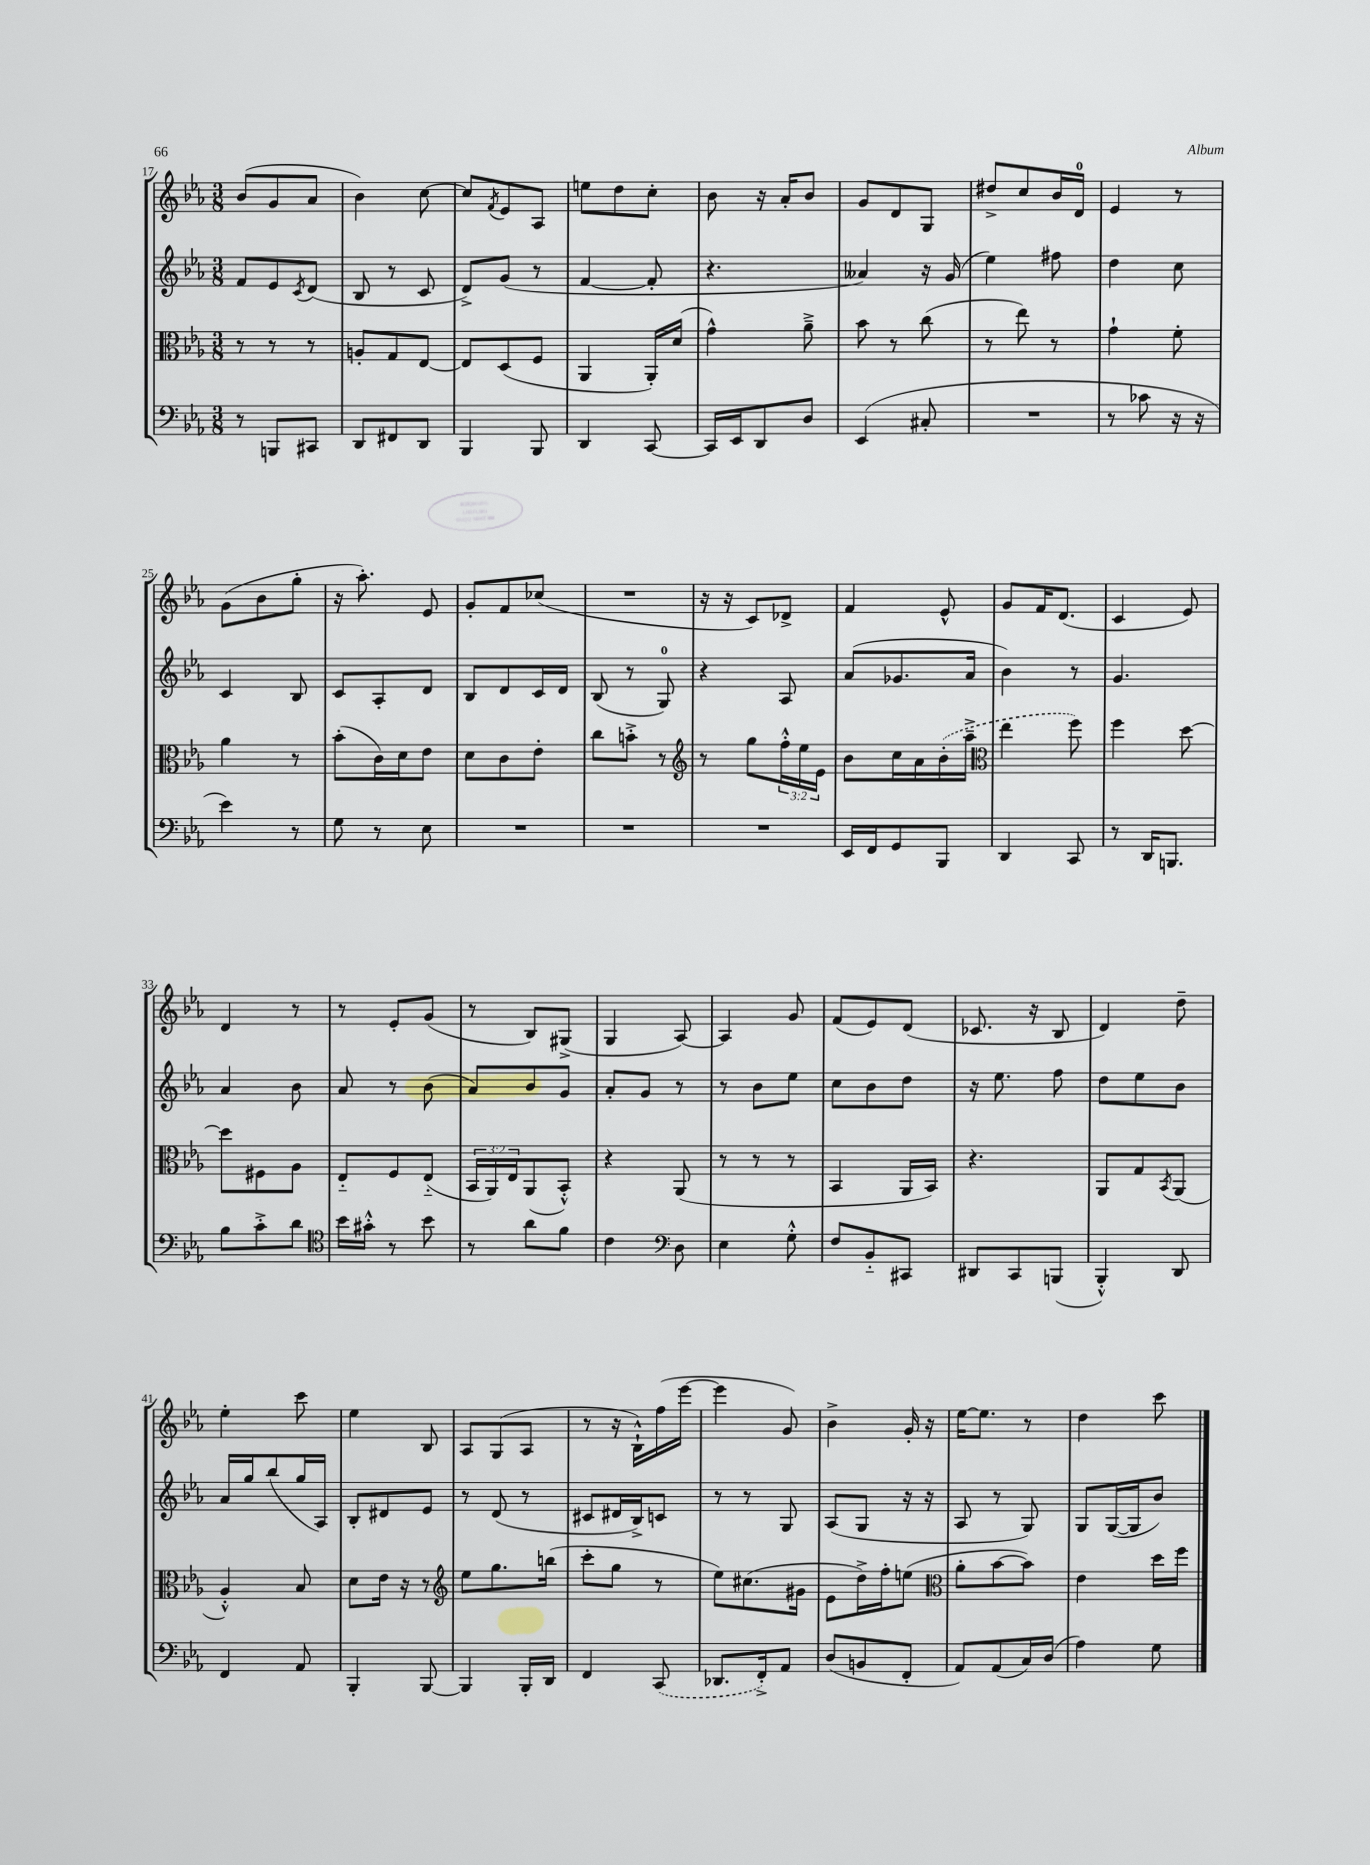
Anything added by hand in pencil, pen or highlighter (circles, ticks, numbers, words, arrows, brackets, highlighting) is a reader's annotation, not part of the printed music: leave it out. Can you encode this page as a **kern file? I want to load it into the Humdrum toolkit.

**kern	**kern	**kern	**kern
*staff4	*staff3	*staff2	*staff1
*clefF4	*clefC3	*clefG2	*clefG2
*k[b-e-a-]	*k[b-e-a-]	*k[b-e-a-]	*k[b-e-a-]
*M3/8	*M3/8	*M3/8	*M3/8
8r	8r	8f/L	(8b-/L
8BBB/L	8r	8e-/	8g/
.	.	8qc/	.
8CC#/J	8r	(8d/J	8a-/J
=	=	=	=
8DD/L	8A'/L	8B-/	4b-\)
8FF#/	8G/	8r	.
8DD/J	[8E-/J	8c/	[8cc\
=	=	=	=
4BBB-/	8E-/]L	8d^/L)	8cc/]L
.	.	.	8qf/
.	(8D/	(8g/J	8e-/
8BBB-/	8F/J	8r	8A-/J
=	=	=	=
4DD/	4AA-/	[4f/	8ee\L
.	.	.	8dd\
[8CC/	16AA-'/LL)	8f'/]	8cc'\J
.	(16d/JJ	.	.
=	=	=	=
16CC/]LL	4g^^\)	4.r	8b-\
16EE-/J	.	.	.
8DD/	.	.	16r
.	.	.	16a-'/LK
8D/J	8a-~^\	.	8b-/J
=	=	=	=
(4EE-/	8b-\	4a--/)	8g/L
.	8r	.	8d/
8C#'/	(8cc\	16r	8G/J
.	.	(16g/	.
=	=	=	=
4.r	8r	4ee-\)	8dd#^/L
.	8ee-\)	.	8cc/
.	8r	8ff#\	16b-/L
.	.	.	16d/JJ
=	=	=	=
8r	4g`\	4dd\	4e-/
8c-\	.	.	.
16r	8f'\	8cc\	8r
16r	.	.	.
=	=	=	=
4e-\)	4a-\	4c/	(8g\L
.	.	.	8b-\
8r	8r	8B-/	8gg'\J
=	=	=	=
8G\	(8b-'\L	8c/L	16r
.	.	.	8.aa-'\)
8r	16c\L)	8A-'/	.
.	16d\J	.	.
8E-\	8e-\J	8d/J	8e-/
=	=	=	=
4.r	8d\L	8B-/L	8g'/L
.	8c\	8d/	8f/
.	8e-'\J	16c/L	(8cc-/J
.	.	16d/JJ	.
=	=	=	=
4.r	8cc\L	(8B-/	4.r
.	8b'^\J	8r	.
.	8r	8G/)	.
=	=	=	=
*	*clefG2	*	*
4.r	8r	4r	16r
.	.	.	16r
.	8gg\L	.	8c/L)
.	24ff'^^\L	8A-/	8d-^/J
.	24ee-\	.	.
.	24e-\JJ	.	.
=	=	=	=
16EE-/LL	8b-\L	(8a-/L	4f/
16FF/J	.	.	.
8GG/	16cc\L	8.g-/	.
.	16a-\	.	.
8BBB-/J	(16b-'\	.	8e-^^/
.	16aa-~^\JJ	16a-/Jk	.
=	=	=	=
*	*clefC3	*	*
4DD/	4ee-\	4b-\)	8g/L
.	.	.	16f/K
.	.	.	(8.d/J
8CC/	8ff\)	8r	.
=	=	=	=
8r	4ff\	4.g/	4c/
16DD/LK	.	.	.
8.BBB/J	.	.	.
.	[8dd\	.	8e-/)
=	=	=	=
8B-\L	8dd\]L	4a-/	4d/
8c'^\	8F#\	.	.
8d\J	8A-\J	8b-\	8r
=	=	=	=
*clefC4	*	*	*
16b-\LL	8E-'~/L	8a-/	8r
16g#'^^\JJ	.	.	.
8r	8F/	8r	8e-'/L
8b-\	(8E-'~/J	(8b-\	(8g/J
=	=	=	=
8r	24BB-/LL	8a-/L)	8r
.	24AA-/)	.	.
.	24E-/J	.	.
8a-\L	(8AA-/	8b-/	8B-/L)
8f\J	8BB-'^^/J)	8g/J	(8G#^/J
=	=	=	=
4c\	4r	8a-'/L	4G/
.	.	8g/J	.
*clefF4	*	*	*
8D\	(8AA-/	8r	[8A-/)
=	=	=	=
4E-\	8r	8r	4A-/]
.	8r	8b-\L	.
8G'^^\	8r	8ee-\J	8g/
=	=	=	=
8F/L	4BB-/	8cc\L	(8f/L
8BB-'~/	.	8b-\	8e-/)
8CC#/J	16AA-/LL	8dd\J	(8d/J
.	16BB-/JJ)	.	.
=	=	=	=
8DD#/L	4.r	16r	8.c-/
.	.	8.ee-\	.
8CC/	.	.	.
.	.	.	16r
(8BBB/J	.	8ff\	8B-/
=	=	=	=
4BBB-'^^/)	8AA-/L	8dd\L	4d/)
.	8G/	8ee-\	.
.	8qBB-/	.	.
8DD/	(8AA-/J	8b-\J	8dd~\
=	=	=	=
4FF/	4A-'^^/)	16a-/LL	4ee-'\
.	.	16gg/J	.
.	.	(8bb-/	.
8AA-/	8B-/	16gg/L	8ccc\
.	.	16A-/JJ)	.
=	=	=	=
4BBB-'/	8d\L	8B-'/L	4ee-\
.	16e-\Jk	8d#/	.
.	16r	.	.
[8BBB-/	8r	8e-/J	8B-/
=	=	=	=
*	*clefG2	*	*
4BBB-/]	8ee-\L	8r	8A-/L
.	8.gg\	(8d/	(8G/
16BBB-'/LL	.	8r	8A-/J
16DD/JJ	(16bb\Jk	.	.
=	=	=	=
4FF/	8ccc'\L	8c#/L	8r
.	8gg\J	16d#/L	16r
.	.	16B-^/J)	16B-`^^\LL)
(8CC/	8r	8c/J	(16ff\
.	.	.	[16eee-\JJ
=	=	=	=
8.DD-/L	8ee-\L)	8r	4eee-\]
.	(8.cc#\	8r	.
16FF'^/k)	.	.	.
8AA-/J	.	8G/	8g/)
.	16g#\Jk	.	.
=	=	=	=
(8D/L	8e-\L	(8A-/L	4b-^\
8BB/	16dd^\L)	8G/J	.
.	16ff'\J	.	.
8FF'/J	(8ee\J	16r	16g'/
.	.	16r	16r
=	=	=	=
*	*clefC3	*	*
8AA-/L)	8a-'\L	8A-/	[16ee-\LK
.	.	.	8.ee-\]J
(8AA-/	[8b-\	8r	.
16C/L)	8b-\]J)	8G/)	8r
(16D/JJ	.	.	.
=	=	=	=
4A-\)	4e-\	8G/L	4dd\
.	.	([16G/L	.
.	.	16G/]J	.
8G\	16dd\LL	8b-/J)	8ccc\
.	16ff\JJ	.	.
==	==	==	==
*-	*-	*-	*-
